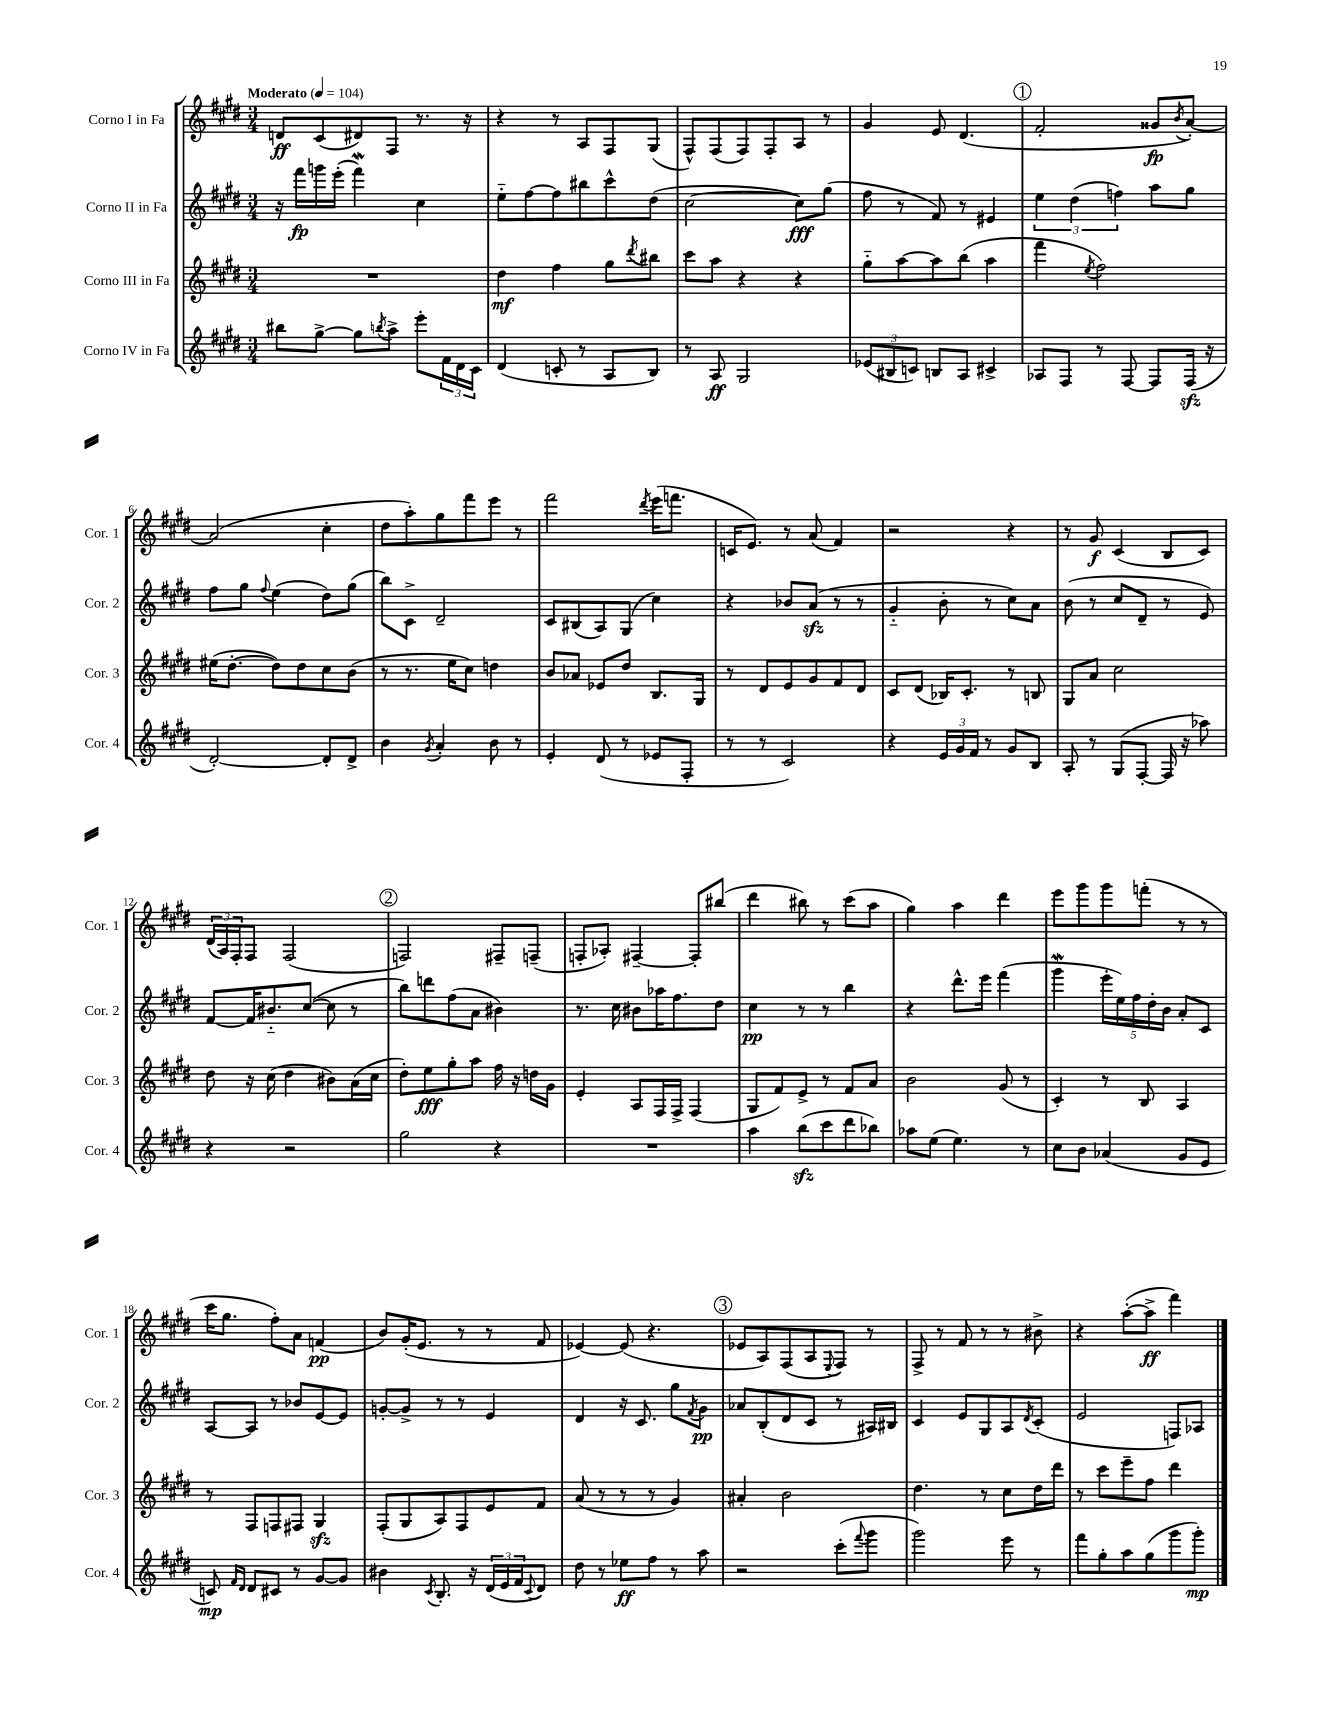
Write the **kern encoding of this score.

**kern	**kern	**kern	**kern
*staff4	*staff3	*staff2	*staff1
*clefG2	*clefG2	*clefG2	*clefG2
*k[f#c#g#d#]	*k[f#c#g#d#]	*k[f#c#g#d#]	*k[f#c#g#d#]
*M3/4	*M3/4	*M3/4	*M3/4
*MM104	*MM104	*MM104	*MM104
8bb#	2.r	16r	8d
.	.	16fff#	.
[8gg#^	.	16ggg	(8c#
.	.	(16eee'	.
8gg#]	.	4fff#)	8d#)
8qbb	.	.	.
8aa^	.	.	8F#
8eee'	.	4cc#	8.r
24f#	.	.	.
24d#	.	.	.
.	.	.	16r
24c#	.	.	.
=	=	=	=
(4d#	4dd#	8ee'~	4r
.	.	[8ff#	.
8c'	4ff#	8ff#]	8r
8r	.	8bb#	8A
8A	8gg#	8ccc#^^	8F#
.	8qddd#	.	.
8B)	8bb#	(8dd#	(8G#
=	=	=	=
8r	8ccc#	[2cc#	8F#^^)
8A	8aa	.	(8F#
2G#	4r	.	8F#)
.	.	.	8F#'
.	4r	8cc#])	8A
.	.	(8gg#	8r
=	=	=	=
(12e-	8gg#'~	8ff#	4g#
12B#	.	.	.
.	[8aa	8r	.
12c)	.	.	.
8B	8aa]	8f#)	8e
8A	(8bb	8r	(4.d#
4c#^	4aa	4e#	.
=	=	=	=
8A-	4fff#	6ee	2f#'
8F#	.	.	.
.	.	(6dd#	.
.	8qee	.	.
8r	2ff#)	.	.
.	.	6ff)	.
[8F#	.	.	.
8F#]	.	8aa	8g##
.	.	.	8qb
(16F#	.	8gg#	[8a')
16r	.	.	.
=	=	=	=
[2d#')	(16ee#	8ff#	(2a]
.	[8.dd#'	.	.
.	.	8gg#	.
.	.	8qqff#	.
.	8dd#])	(4ee	.
.	8dd#	.	.
8d#']	8cc#	8dd#)	4cc#'
8d#^	(8b	(8gg#	.
=	=	=	=
4b	8r	8bb)	8dd#
.	8.r	8c#^	8aa')
8qg#	.	.	.
4a'	.	2d#~	8gg#
.	16ee	.	.
.	8cc#)	.	8fff#
8b	4dd	.	8eee
8r	.	.	8r
=	=	=	=
4e'	8b	8c#	2fff#
.	8a-	(8B#	.
(8d#	8e-	8A)	.
8r	8dd#	(8G#	.
.	.	.	8qddd#
8e-	8.B	4cc#)	(16eee
.	.	.	8.fff
8F#'	.	.	.
.	16G#	.	.
=	=	=	=
8r	8r	4r	16c
.	.	.	8.e)
8r	8d#	.	.
2c#)	8e	8b-	8r
.	8g#	(8a	(8a
.	8f#	8r	4f#)
.	8d#	8r	.
=	=	=	=
4r	8c#	4g#'~	2r
.	(8d#	.	.
24e	16B-)	8b'	.
24g#	.	.	.
.	8.c#'	.	.
24f#	.	.	.
8r	.	8r	.
8g#	8r	8cc#)	4r
8B	8B	8a	.
=	=	=	=
8A'	8G#	(8b	8r
8r	8a	8r	8g#
(8G#	2cc#	8cc#	(4c#
[8F#'	.	8d#~	.
16F#]	.	8r	8B
16r	.	.	.
8aa-)	.	8e)	8c#)
=	=	=	=
4r	8dd#	[8f#	(24d#
.	.	.	24A)
.	.	.	24F#'
.	16r	16f#]	8F#
.	(16cc#	8.b#'~	.
2r	4dd#	.	(2F#
.	.	([8cc#	.
.	8b#)	8cc#]	.
.	(16a	8r	.
.	16cc#	.	.
=	=	=	=
2gg#	8dd#')	8bb)	2F)
.	8ee	8ddd	.
.	8gg#'	(8ff#	.
.	8aa	8a	.
4r	16ff#	4b#)	8F#~
.	16r	.	.
.	16dd	.	(8F~
.	16g#	.	.
=	=	=	=
2.r	4e'	8.r	8F'
.	.	.	8A-')
.	.	16cc#	.
.	8A	8b#	[4F#~
.	16F#	16aa-	.
.	16F#^	8.ff#	.
.	(4F#	.	8F#']
.	.	8dd#	(8bb#
=	=	=	=
4aa	8G#	4cc#	4ddd#
.	8f#)	.	.
(8bb	8e^	8r	8bb#)
8ccc#	8r	8r	8r
8ddd#	8f#	4bb	(8ccc#
8bb-)	8a	.	8aa
=	=	=	=
8aa-	2b	4r	4gg#)
(8ee	.	.	.
4.ee)	.	8.ddd#^^	4aa
.	.	16eee	.
.	(8g#	(4fff#	4ddd#
8r	8r	.	.
=	=	=	=
8cc#	4c#')	4ggg#	8eee
8b	.	.	8ggg#
(4a-	8r	20eee'	8ggg#
.	.	20ee)	.
.	.	20ff#	.
.	8B	.	(8fff'
.	.	20dd#'	.
.	.	20b	.
8g#	4A	8a'	8r
8e	.	8c#	8r
=	=	=	=
8c)	8r	[8A	16ccc#
.	.	.	8.gg#
16qqf#	.	.	.
16qqd#	.	.	.
8d#	8F#	8A]	.
8c#	8F	8r	8ff#')
8r	8F#	8b-	8a
[8g#	4G#	[8e	(4f
8g#]	.	8e]	.
=	=	=	=
4b#	(8F#'	[8g'	8b)
.	8G#	8g^]	(16g#'
.	.	.	8.e
8qc#	.	.	.
8.B'	8A)	8r	.
.	8F#	8r	8r
16r	.	.	.
(24d#	8e	4e	8r
24e	.	.	.
24f#	.	.	.
8qqc#	.	.	.
8d#)	8f#	.	8f#
=	=	=	=
8dd#	(8a	4d#	[4e-)
8r	8r	.	.
8ee-	8r	16r	(8e-]
.	.	8.c#	.
8ff#	8r	.	4.r
8r	4g#)	8gg#	.
.	.	8qf#	.
8aa	.	8g#	.
=	=	=	=
2r	4a#'	8a-	8e-
.	.	(8B'	8A)
.	2b	8d#	(8F#
.	.	8c#	8A
.	.	.	8qqE
(8ccc#'	.	8r	8F#)
8qqfff#	.	.	.
8ggg#	.	16A#)	8r
.	.	16B#	.
=	=	=	=
2ggg#)	4.dd#	4c#	8F#^
.	.	.	8r
.	.	8e	8f#
.	8r	8G#	8r
8eee	8cc#	8A	8r
.	.	8qd#	.
8r	16dd#	(8c#'	8b#^
.	16ddd#	.	.
=	=	=	=
8fff#	8r	2e	4r
8gg#'	8ccc#	.	.
8aa	8eee~	.	([8aa'
(8gg#	8ff#	.	8aa^]
8ggg#	4ddd#	8F)	4fff#)
8ggg#')	.	8A-	.
==	==	==	==
*-	*-	*-	*-
